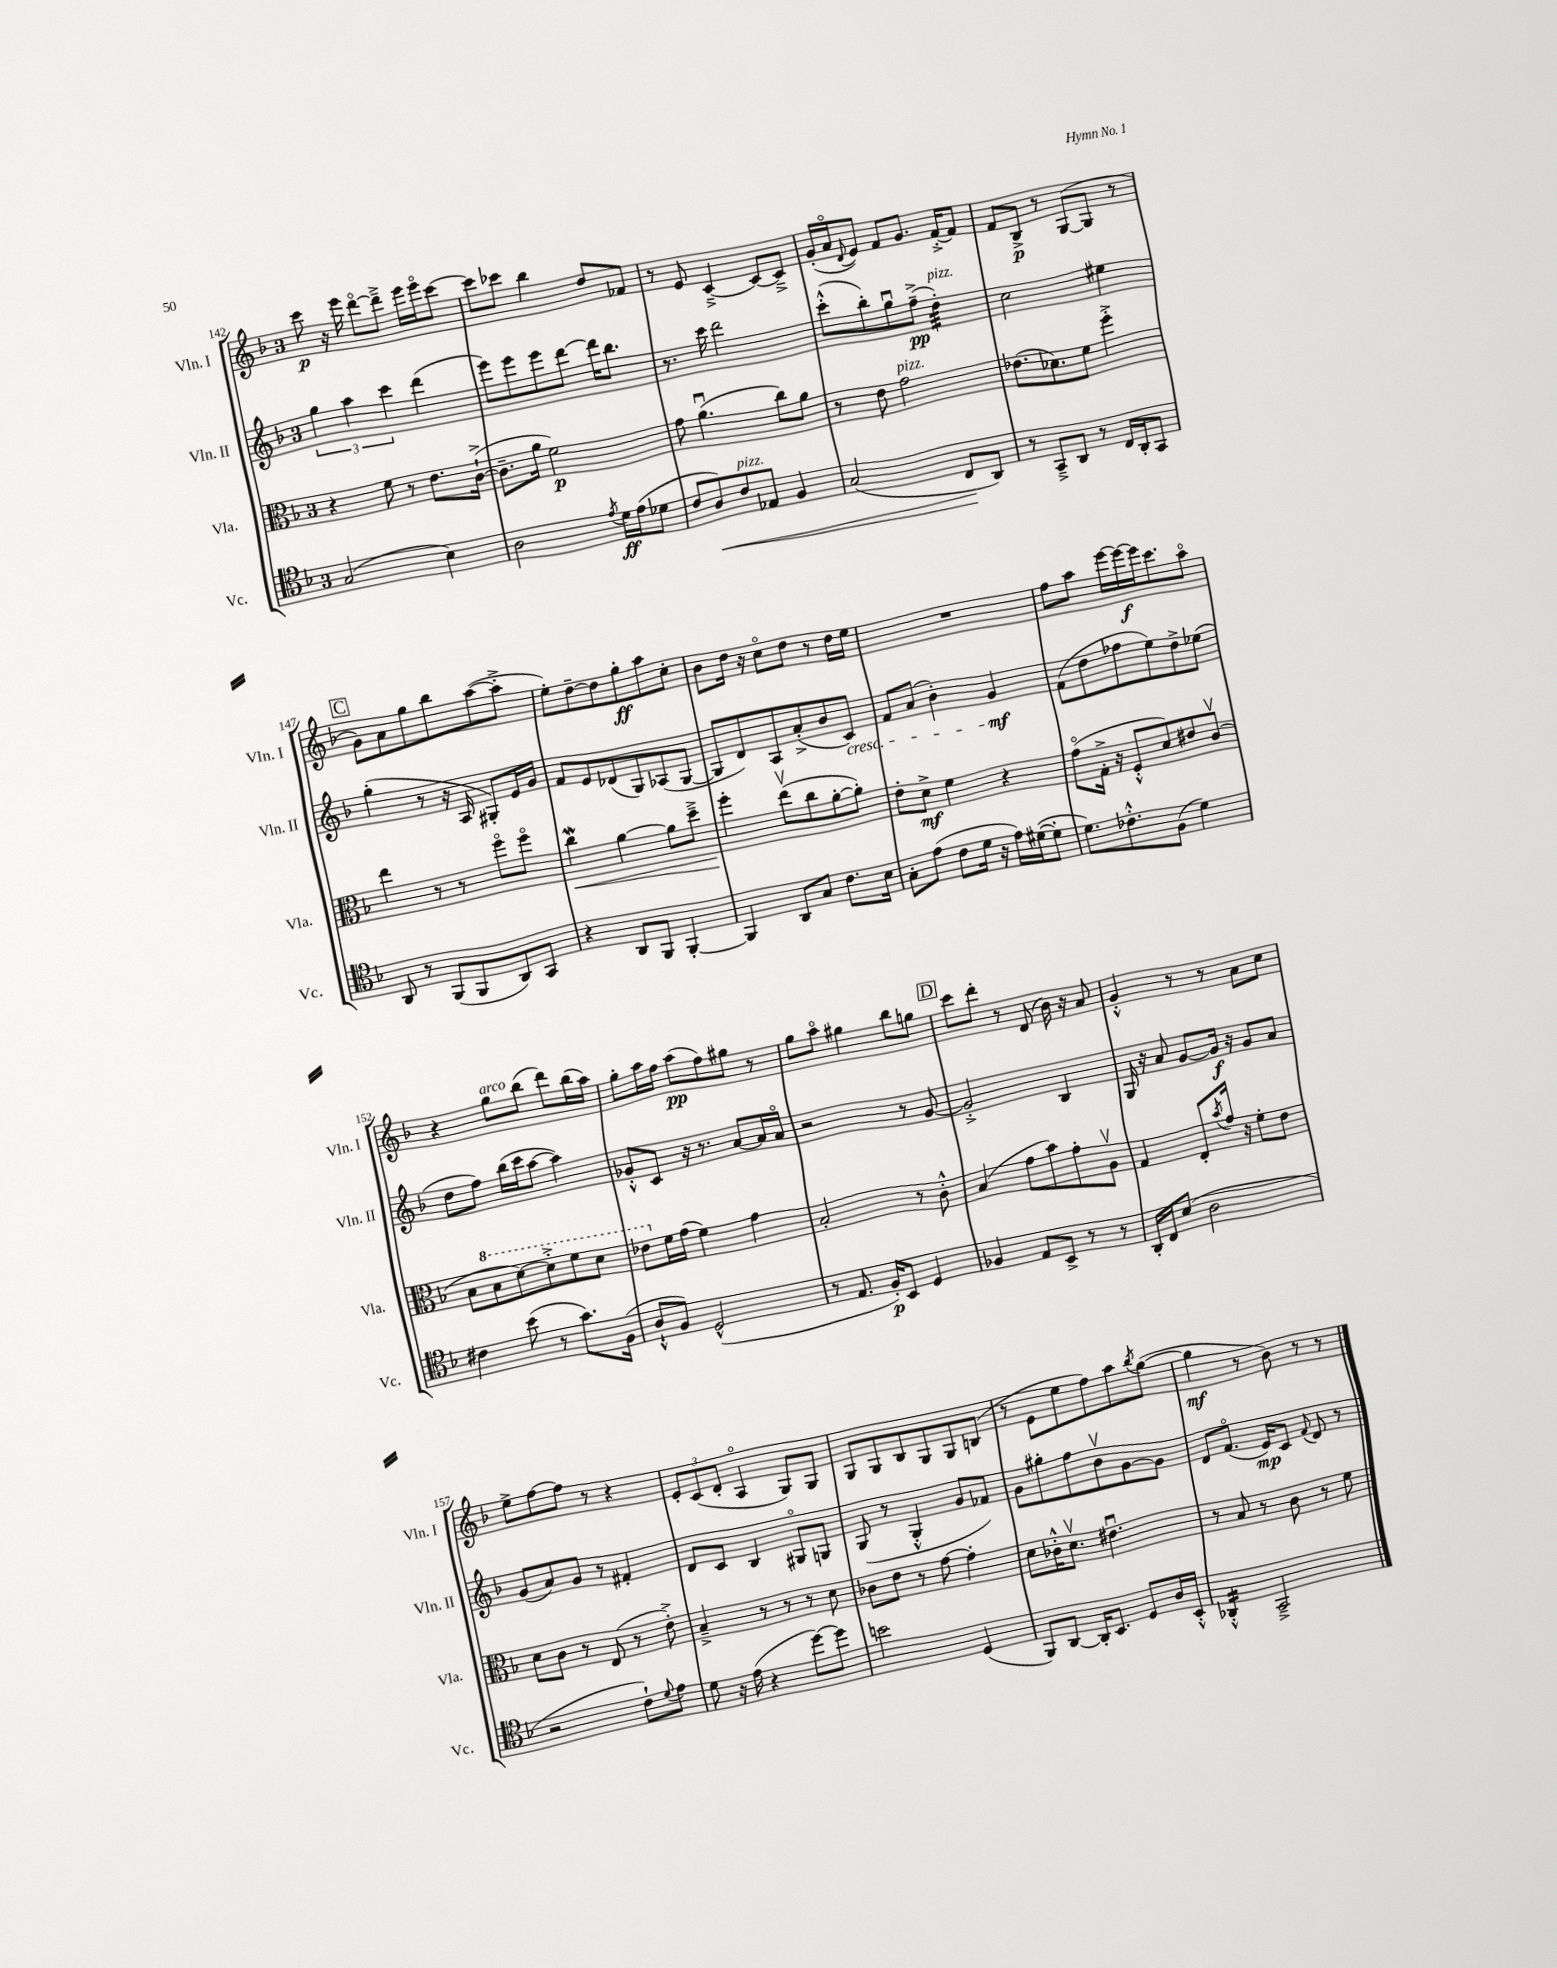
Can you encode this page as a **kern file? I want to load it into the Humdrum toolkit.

**kern	**kern	**kern	**kern
*staff4	*staff3	*staff2	*staff1
*clefC4	*clefC3	*clefG2	*clefG2
*k[b-]	*k[b-]	*k[b-]	*k[b-]
*M3/4	*M3/4	*M3/4	*M3/4
(2G/	4r	6gg\	8ccc\
.	.	.	16r
.	.	6aa\	.
.	.	.	16eee\
.	8f\	.	[8dddo\L
.	.	6ccc\	.
.	8r	.	8ddd~^\]J
4B-\)	8.e\L	(4ddd\	16eee\LL
.	.	.	16eeeo\J
.	.	.	[8ccc\J
.	([16c`^\Jk	.	.
=	=	=	=
2A\	8.c~\]L	8eee\L)	8ccc\]L
.	.	8eee\	8ccc-\J
.	16a\Jk	.	.
.	2f\)	8eee\	4bb-\
.	.	[8ddd\J	.
8qe/	.	.	.
16d\LL	.	16ddd\]LK	8dd/L
(16e\J	.	8.bb-\J	.
8d-\J	.	.	8f-/J
=	=	=	=
8c/L	8g\	8.r	8r
8A/)	(4.au\	.	8e/
.	.	16ccc\	.
8c/	.	2ddd\	[4c~^/
8E-/J	.	.	.
4F/	8cc\L)	.	8c/_L
.	8a\J	.	8c~^/]J
=	=	=	=
(2G/	8r	(8ccc'^^\L	(16g'/LL
.	.	.	16ao/J
.	.	.	8qqd/
.	8e\	8bb-'\)	8e/J)
.	2g\	8ggu\	8f/L
.	.	(8ff~^\J	8.g/J
8C/L	.	4dd'\)	.
.	.	.	[16f'^/LK
8AA/J)	.	.	8f/]J
=	=	=	=
8r	(8.e-\L	2cc\	8f/L
8GG~^/L	.	.	8B-^/J
.	8.d-\)	.	.
8AA/J	.	.	8r
8r	8f\J	.	([8G/L
16C/LL	4ff'^\	4ee#\	8G/]J
16AA'/J	.	.	.
8GG/J	.	.	8r
=	=	=	=
8AA/	4ee\	(4gg'\	8g\L)
8r	.	.	8a\
(8FF/L	8r	8r	8gg\
8FF/	8r	16r	8bb-\
.	.	16A/	.
8AA/)	8ffo\L	8G#'/L)	([8aa\
8GG/J	8ffo\J	16e/L	8aa'^\]J
.	.	16g/JJ	.
=	=	=	=
4r	4cc\	8f/L	8ee'\L)
.	.	8e/	[8dd~\
8AA/L	[4a\	(8d-/	8dd\]
8FF/J	.	8G/)	8gg'\
[4FF'/	8a\]L	(8A-/	8aa\
.	8dd~^\J	[8G/J	8cc'\J
=	=	=	=
4FF/]	4ff'\	8G/]L	8b-\L
.	.	8d/)	16dd\Jk
.	.	.	16r
8AA/L	(8eev\L	8A/	8cco\L
8G/J	8cc\	(8a'^/	8dd\J
8.c\L	[8a'\	8b-/	8r
.	8a'\]J)	8c/J)	16dd\LL
16B-\Jk	.	.	16ee\JJ
=	=	=	=
8G'\L	8e'\L	8f/L	2.r
(8e\J	8d^\J	(8a/J	.
8c\L	4f\	4b-'\)	.
16d\Jk	.	.	.
16r	.	.	.
16e\LL)	4r	4g/	.
([16d#\J	.	.	.
8d#'\]J	.	.	.
=	=	=	=
8.d\L)	(8go\L	(8f\L	8ff\L
.	16G'^\Jk	8dd\	8aa\J
8.c-'^^\	16r	.	.
.	8F'^^/L	8ff-\	[16eee\LL
.	.	.	16eee\_
(8F\J	8d/)	8ee\)	16eee\]J
.	.	.	8.ccc\
4d\)	8e#/	8dd^\	.
.	(8cv/J	(8ee-\J	8aao\J
=	=	=	=
4c#\	8B-\L	8dd\L	4r
.	8b-\	8ff\J)	.
(8b-\	[8dd\)	(16bb-\LL	8gg\L
.	.	16ccc\J	.
8r	8dd'^\]	[8aa\J	(8bb-\J
8.g\L)	8ff\	4aa\])	8ddd\L)
.	8dd\J	.	(16bb-\L
(16F\Jk	.	.	16aa\JJ)
=	=	=	=
8A`^^/L	8ee-\L	8g-'^^/L	8gg'\L
8F/J)	16f\L	8c/J	16aa\L
.	(16g\JJ	.	16ff\JJ
(2D^^/	4f\)	16r	(8aa\L
.	.	8.r	.
.	.	.	8ff\)
.	4g\	[8a/L	8gg#\J
.	.	16a/]L	8r
.	.	16ao/JJ	.
=	=	=	=
8r	2B-'/	2r	8gg\L
8.E/	.	.	8aao\J
.	.	.	4gg#\
16F'/LK)	.	.	.
8BB-/J	.	.	.
4D/	8r	8r	8bb-\L
.	8c'^^\	[8g/	8gg\J
=	=	=	=
4F-/	(4B-/	2g'^/]	8ccc\L
.	.	.	8ddd'\J
8E/L	8g\L	.	8r
8BB-^/J	8b-\)	.	(8d/
8r	8g'\	4B-/	16b-\)
.	.	.	16r
8r	8Av\J	.	8a/
=	=	=	=
16AA'/LL	4G/	16G/	4g'^^/
16C/J	.	16r	.
(8B-/J	.	8a/	.
2A\	8E'/L	[8g/L	8r
.	8qb-/	.	.
.	16g/Jk	16g/]Jk	8r
.	16r	16r	.
.	8f'\L	8g/L	8a\L
.	8e\J	8a/J	8cc\J
=	=	=	=
2r	8d\L	(8g/L	8ee^\L
.	8c\J	8a/)	[8ff\
.	8r	8g/J	8ff\]J
.	(8E/	8r	8r
8c`\L)	8r	4f#'/	4r
8qqd/	.	.	.
8e\J	8e'^\)	.	.
=	=	=	=
8d\	4B-~^/	8d/L	12e'/L
.	.	.	(12c/
16r	.	8c/J	.
.	.	.	12d'/J
(16e\	.	.	.
4r	8r	4B-/	4Ao/
.	8r	.	.
[8dd\L)	8r	8G#o/L	8G/L)
8dd\]J	8d\	8G/J	8G/J
=	=	=	=
2b\	8c-\L	(8G/	8G/L
.	8e\J	8r	8G/
.	8r	4G'^^/	8B-/
.	[8g\	.	8G/
(4D/	4g'\]	8g/L	8G/
.	.	8f-/J)	(8B/J
=	=	=	=
8FF/L)	8d\L	8g\L	8r
[8AA/J	16c-'^^\K	8gg#'\	8e\L
.	8.dv\J	.	.
16AA'/]LK	.	8ff\	8ee\
8.BB-/J	.	.	.
.	4.e#u\	8b-v\	8ff\)
8D/L	.	[8g\	8aa\
.	.	.	8qbb-/
16A/L	.	8g\]J	([8gg\J
16BB-'^^/JJ	.	.	.
=	=	=	=
4AA-'^^/	8r	8d/L	4gg\]
.	8B-/	(8.fo/J	.
2GG~^/	8r	.	8r
.	.	16e/LK)	.
.	8c\	8c/J	8b-\)
.	.	8qqf/	.
.	8r	8d/	8r
.	8f\	8r	8r
==	==	==	==
*-	*-	*-	*-
